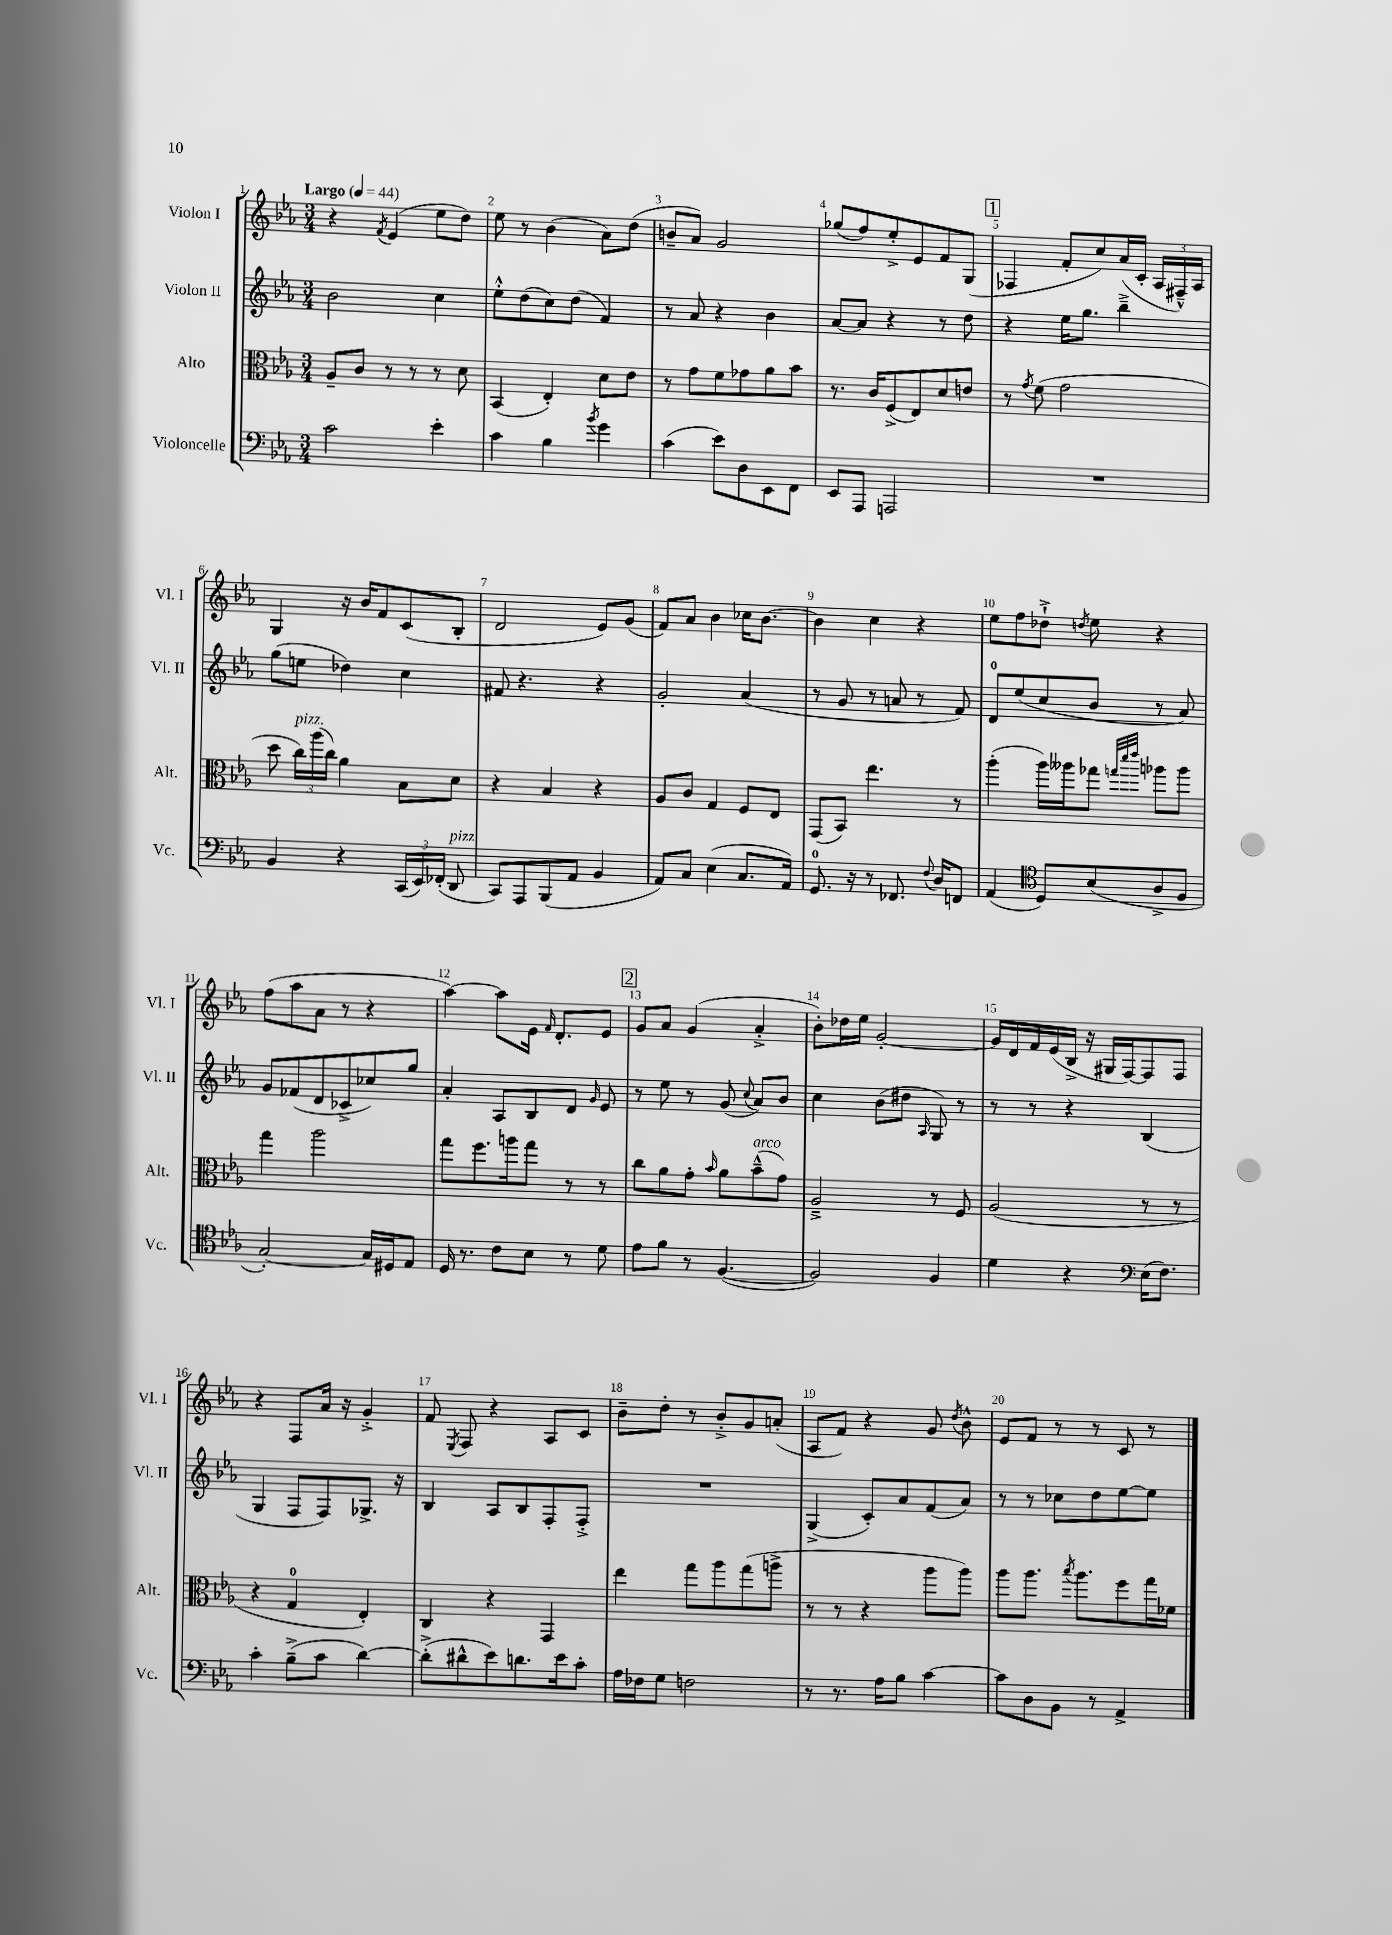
<<
\new StaffGroup <<
\new Staff = "s0" \with { instrumentName = "Violon I" shortInstrumentName = "Vl. I" } {
    \clef treble \key ees \major \numericTimeSignature \time 3/4 \tempo "Largo" 4 = 44
    \autoBeamOff r4 \acciaccatura { f'8 } ees'4( ees''8[ d''8]) |
    ees''8 r8 bes'4( aes'8[) d''8]( |
    b'8[-- aes'8]) g'2 |
    ges''8[( f''8) ees''8-.-> ees'8 f'8 g8]( |
    \mark \markup { \box "1" } fes4 f'8[-. c''8) aes'16( c'16]-. \tuplet 3/2 { aes16[ fis16---^) aes16] } |
    g4 r16 bes'16[ f'8 c'8( bes8]-. |
    d'2 ees'8[) g'8]( |
    f'8[) aes'8] bes'4 ces''16[ bes'8.]~ |
    bes'4 c''4 r4 |
    ees''8[ f''8 des''8]-!-> \acciaccatura { d''8 } ees''8 r4 |
    f''8[( aes''8 aes'8] r8 r4 |
    aes''4~) aes''8[ ees'16] \grace { f'16 } d'8.[-. ees'8] |
    \mark \markup { \box "2" } g'8[ aes'8] g'4( aes'4-.-> |
    bes'8[-.) des''16 ees''16] g'2~-. |
    g'16[ d'16 f'16 ees'16( bes16]-> r16 gis16[ f16~) f8 f8] |
    r4 f8[ aes'16] r16 g'4-.-> |
    f'8 \acciaccatura { ees8 } f8 r4 aes8[ c'8] |
    bes'8[-- d''8]-. r8 bes'8[-.-> g'8 a'8]-.( |
    aes8[ f'8]) r4 g'8 \acciaccatura { d''8 } bes'8-^ |
    ees'8[ f'8] r8 r8 c'8 r8 \bar "|." |
}
\new Staff = "s1" \with { instrumentName = "Violon II" shortInstrumentName = "Vl. II" } {
    \clef treble \key ees \major \numericTimeSignature \time 3/4
    \autoBeamOff bes'2 c''4 |
    ees''8[-.-^ d''8( c''8) d''8]( f'4) |
    r8 aes'8 r4 bes'4 |
    aes'8[~ aes'8] r4 r8 d''8 |
    \mark \markup { \box "1" } r4 ees''16[ g''8.] bes''4---> |
    g''8[( e''8] des''4) c''4 |
    fis'8 r4. r4 |
    g'2-. aes'4( |
    r8 g'8 r8 a'8 r8 f'8) |
    d'8[-0 ees''8( c''8 bes'8] r8 aes'8) |
    g'8[ fes'8( d'8 ces'8-> ces''8) g''8] |
    aes'4-. aes8[ bes8 d'8] \grace { g'16 } ees'8 |
    \mark \markup { \box "2" } r8 ees''8 r8 g'8( \appoggiatura { c''8 } aes'8[) bes'8] |
    c''4 bes'8[( dis''8] \grace { aes16 } g8) r8 |
    r8 r8 r4 bes4( |
    g4 f8[ f8) ges8.]-> r16 |
    bes4 aes8[ bes8 f8-. f8]-.-> |
    R2. |
    g4->( c'8[-.) aes'8 f'8( aes'8]) |
    r8 r8 ces''8[ d''8 ees''8~ ees''8] \bar "|." |
}
\new Staff = "s2" \with { instrumentName = "Alto" shortInstrumentName = "Alt." } {
    \clef alto \key ees \major \numericTimeSignature \time 3/4
    \autoBeamOff aes8[-- c'8] r8 r8 r8 d'8 |
    bes,4( ees4-.) d'8[ ees'8] |
    r8 g'8[ f'8 ges'8 aes'8 bes'8] |
    r8. c'16[ f8->( ees8) d'8 e'8] |
    \mark \markup { \box "1" } r8 \acciaccatura { g'8 } f'8( g'2 |
    d''8 \tuplet 3/2 { c''16[^\markup { \italic "pizz." }) aes''16( c''16]) } aes'4 bes8[ d'8] |
    r4 bes4 r4 |
    aes8[ c'8] g4 f8[ ees8] |
    g,8[( bes,8]) ees''4. r8 |
    aes''4-.( aes''16[) aeses''16 ges''8] \grace { g''32[ d'''32 ees'''32] } aes''8[ aes''8] |
    g''4 aes''2 |
    g''8[ f''8. a''16 g''8] r8 r8 |
    \mark \markup { \box "2" } c''8[ aes'8 g'8]-. \grace { bes'16 } aes'8[ bes'8---^^\markup { \italic "arco" }( g'8]) |
    aes2---> r8 f8 |
    aes2( r8 r8 |
    r4 g4-0 ees4-.) |
    c4 r4 g,4 |
    ees''4 g''8[ aes''8 g''8( a''8]-> |
    r8 r8 r4 aes''8[ aes''8]) |
    aes''8[ aes''8.] \acciaccatura { bes''8 } aes''8.[ f''8 g''16 fes'16] \bar "|." |
}
\new Staff = "s3" \with { instrumentName = "Violoncelle" shortInstrumentName = "Vc." } {
    \clef bass \key ees \major \numericTimeSignature \time 3/4
    \autoBeamOff c'2 ees'4-. |
    c'4 bes4 \acciaccatura { bes'8 } g'4 |
    c'4( ees'8[) d8 ees,8 f,8] |
    ees,8[ aes,,8] a,,2 |
    \mark \markup { \box "1" } R2. |
    bes,4 r4 \tuplet 3/2 { c,16[( ees,16) fes,16]-.( } d,8^\markup { \italic "pizz." } |
    c,8[) aes,,8 bes,,8( aes,8] bes,4 |
    aes,8[) c8] ees4( c8.[ aes,16]) |
    g,8.-0 r16 r8 fes,8. \appoggiatura { f8 } d16[ f,8] |
    aes,4( \clef tenor d8[) bes8( aes8-> f8] |
    g2~-.) g16[ dis16 ees8] |
    d16 r8. c'8[ bes8] r8 d'8 |
    \mark \markup { \box "2" } ees'8[ f'8] r8 f4.~( |
    f2) f4 |
    d'4 r4 \clef bass ees16[( f8.]) |
    c'4-. bes8[--->( c'8] d'4~) |
    d'8[-.->( dis'8-^ ees'8) d'8. ees'16 c'8]-. |
    aes16[ fes16 g8] f2 |
    r8 r8. aes16[ bes8] c'4~ |
    c'8[ d8 bes,8] r8 aes,4-> \bar "|." |
}
>>
>>
\layout { \context { \Score \override BarNumber.break-visibility = ##(#f #t #t) barNumberVisibility = #all-bar-numbers-visible } }
